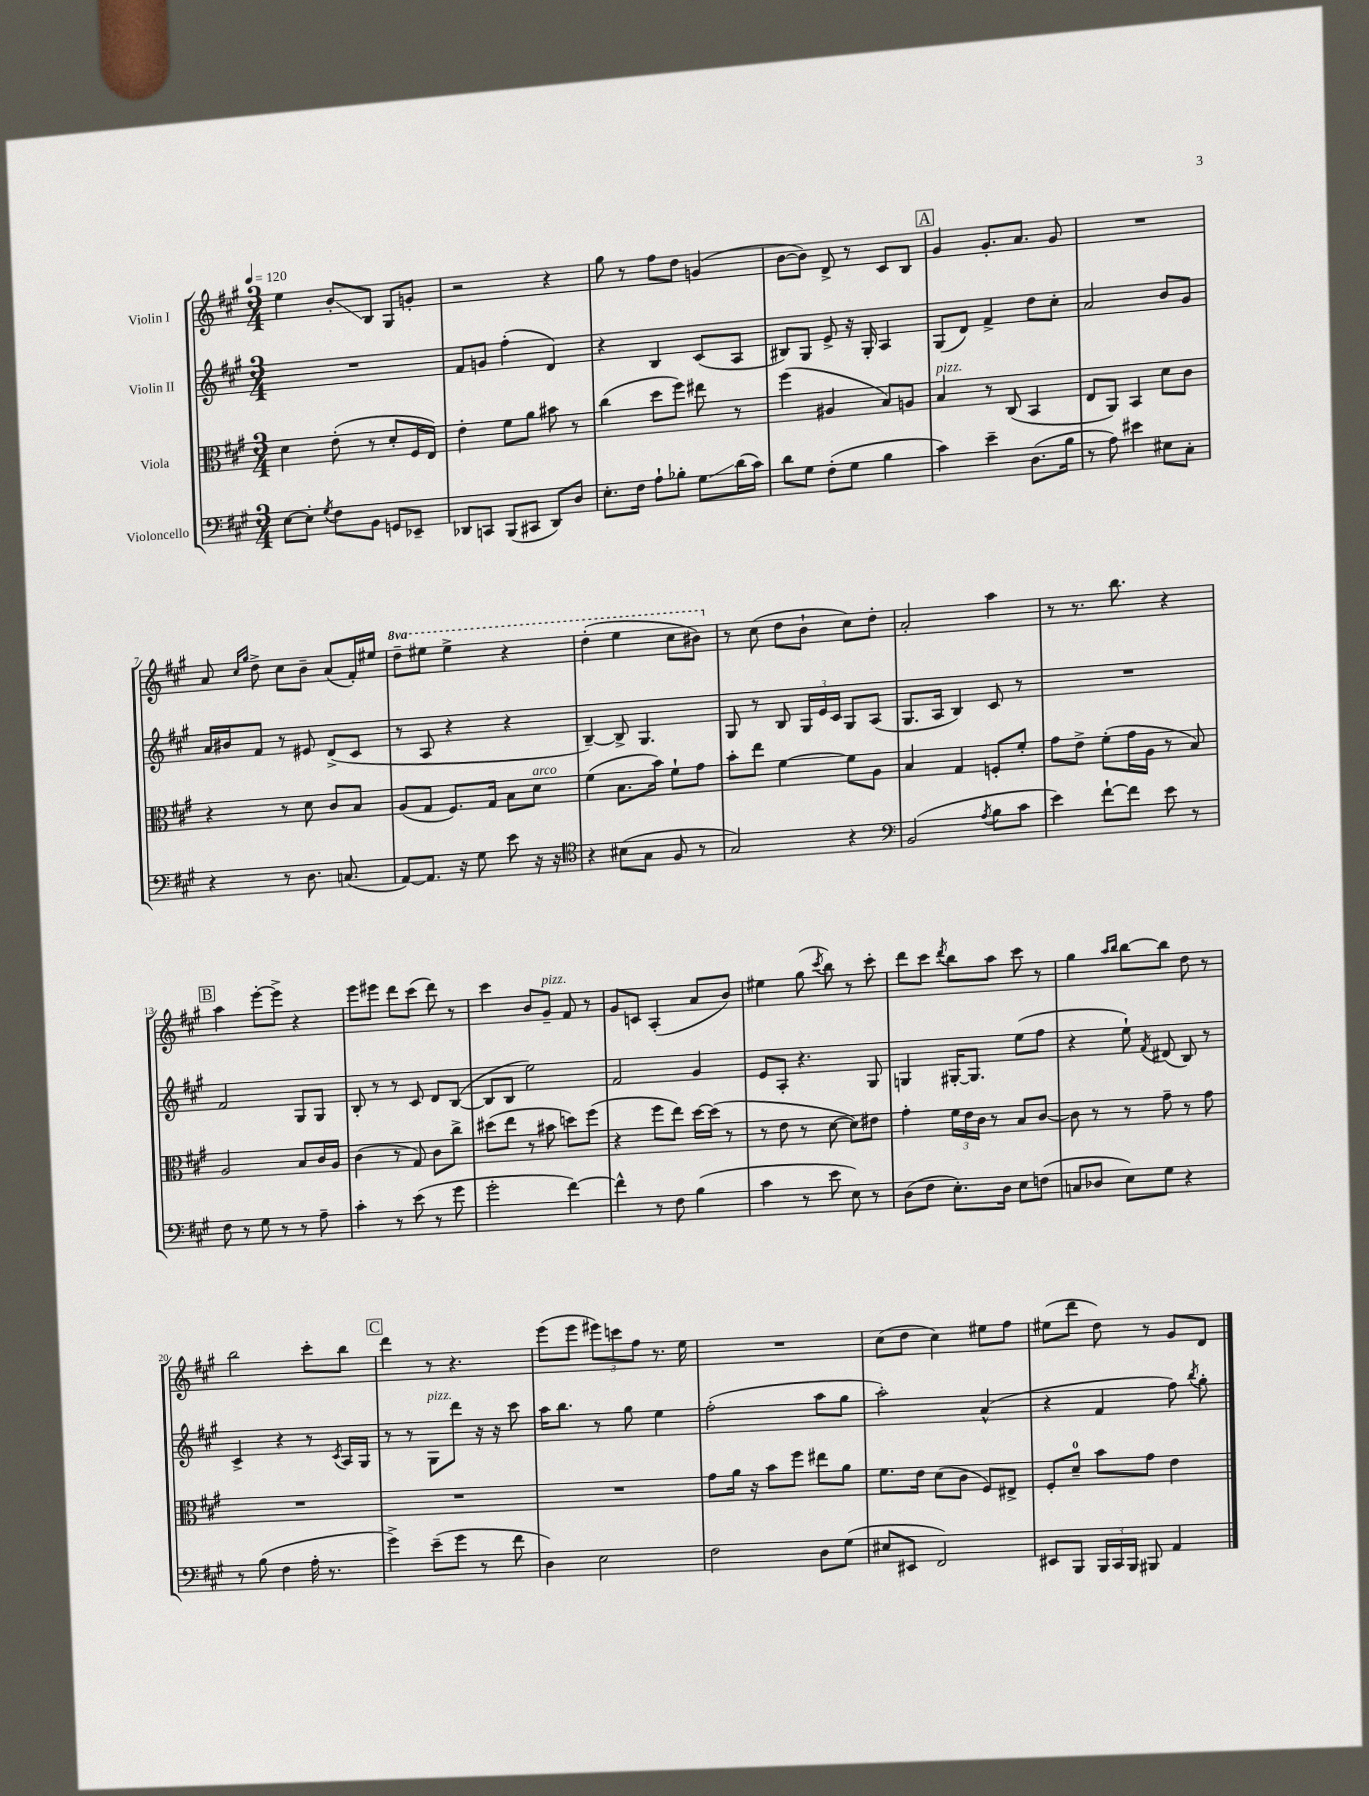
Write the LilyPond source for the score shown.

<<
\new StaffGroup <<
\new Staff = "s0" \with { instrumentName = "Violin I" } {
    \clef treble \key a \major \numericTimeSignature \time 3/4 \set Staff.ottavationMarkups = #ottavation-simple-ordinals \tempo 4 = 120
    \autoBeamOff e''4 b'8[-.\glissando b8] gis8[ g'8]-. |
    r2 r4 |
    gis''8 r8 fis''8[ d''8] g'4( |
    b'8[~ b'8]) d'8-> r8 cis'8[ b8] |
    \mark \markup { \box "A" } gis'4 gis'8.[-. a'8.] gis'8 |
    R2. |
    a'8 \grace { cis''16[ gis''16] } d''8-> cis''8[ b'8]-- a'8[( fis'16-.) eis''16] |
    \ottava #1 d'''8[-- eis'''8] eis'''4-> r4 |
    d'''4-.( e'''4 cis'''8[ bis''8]) \ottava #0 |
    r8 cis''8( d''8[ b'8]-! cis''8[) d''8]-. |
    a'2-. a''4 |
    r8 r8. b''8. r4 |
    \mark \markup { \box "B" } a''4 e'''8[~-. e'''8]-> r4 |
    e'''8[ eis'''8] d'''8[ cis'''8]( d'''8) r8 |
    cis'''4 b'8[ gis'8]--^\markup { \italic "pizz." } fis'8 r8 |
    gis'8[ c'8] a4-.( a'8[ b'8]) |
    eis''4 gis''8( \acciaccatura { cis'''8 } b''8) r8 cis'''8-. |
    d'''8[ cis'''8] \acciaccatura { d'''8 } b''8[ a''8] cis'''8 r8 |
    gis''4 \grace { a''16[ b''16] } b''8[~ b''8] d''8 r8 |
    b''2 cis'''8[-. b''8] |
    \mark \markup { \box "C" } d'''4 r8 r4. |
    e'''8[( e'''8] \tuplet 3/2 { eis'''8[) c'''8 fis''8] } r8. e''16 |
    R2. |
    cis''8[( d''8] cis''4) eis''8[ fis''8] |
    eis''8[( d'''8] d''8) r8 gis'8[ d'8] \bar "|." |
}
\new Staff = "s1" \with { instrumentName = "Violin II" } {
    \clef treble \key a \major \numericTimeSignature \time 3/4
    \autoBeamOff R2. |
    fis'8[ g'8] fis''4-.( d'4) |
    r4 b4 cis'8[( a8] |
    bis8[) gis8] e'8-> r16 gis16-. a4 |
    \mark \markup { \box "A" } gis8[( d'8]) fis'4-> d''8[ cis''8]-. |
    a'2 b'8[ gis'8] |
    a'16[ bis'16 fis'8] r8 eis'8 d'8[->( cis'8] |
    r8 a8 r4 r4 |
    b4~--) b8-> gis4. |
    gis8 r8 b8 \tuplet 3/2 { gis16[ e'16 cis'16] } gis8[ a8]( |
    gis8.[ a16] b4) cis'8 r8 |
    R2. |
    \mark \markup { \box "B" } fis'2 gis8[ gis8] |
    b8-. r8 r8 cis'8 d'8[ b8]~( |
    b8[ b8] e''2) |
    fis'2 gis'4 |
    e'8[ a8]-. r4. gis8 |
    g4 gis16[~-. gis8.] e''8[( fis''8] |
    r4 e''8-!) \acciaccatura { fis'8 } dis'8( b8) r8 |
    cis'4-> r4 r8 \acciaccatura { cis'8 } a16[ gis16] |
    \mark \markup { \box "C" } r8 r8 gis8[^\markup { \italic "pizz." } d'''8] r16 r16 cis'''8 |
    a''16[ b''8.] r8 gis''8 e''4 |
    fis''2-.( a''8[ gis''8] |
    a''2-.) a'4-^( |
    r4 fis'4 fis''8) \acciaccatura { b''8 } gis''8-. \bar "|." |
}
\new Staff = "s2" \with { instrumentName = "Viola" } {
    \clef alto \key a \major \numericTimeSignature \time 3/4
    \autoBeamOff d'4 e'8-.( r8 d'8[-. fis16 e16]) |
    e'4-. fis'8[ a'8] bis'8 r8 |
    cis''4( d''8[ fis''8]) eis''8 r8 |
    fis''4( ais4 b8[) a8] |
    \mark \markup { \box "A" } b4^\markup { \italic "pizz." } r8 cis8( b,4 |
    e8[ a,8]) b,4 d'8[ cis'8] |
    r4 r8 d'8 cis'8[ b8] |
    a8[( gis8] fis8.[) gis16] b8[ d'8]^\markup { \italic "arco" } |
    fis'4( b8.[ b'16]) fis'8[-! gis'8] |
    b'8[-. e''8] fis'4~ fis'8[ a8] |
    b4 gis4 f8[-. fis'8]-. |
    gis'8[ e'8]-> fis'8[-.( gis'16 a16] r8 b8) |
    \mark \markup { \box "B" } a2 b8[ cis'16 a16] |
    cis'4( r8 gis8) cis'8[ cis''8]-> |
    dis''8[( e''8] r8 bis'8 d''8[) fis''8]( |
    r4 fis''8[ e''8]) d''16[~ d''16]( r8 |
    r8 e'8 r8 d'8~ d'8[) eis'8] |
    gis'4-. \tuplet 3/2 { fis'16[ e'16 cis'16] } r8 b8[ cis'8]~ |
    cis'8 r8 r8 gis'8-- r8 gis'8 |
    R2. |
    \mark \markup { \box "C" } R2. |
    R2. |
    gis'8[ a'16] r16 b'8[ fis''8] eis''8[ a'8] |
    fis'8.[ e'16] d'8[( cis'8] fis8[) eis8]-> |
    fis8[-. d'8]-0-- b'8[ gis'8] e'4 \bar "|." |
}
\new Staff = "s3" \with { instrumentName = "Violoncello" } {
    \clef bass \key a \major \numericTimeSignature \time 3/4
    \autoBeamOff e8[~ e8]-. \acciaccatura { gis8 } fis8[ b,8] g,8[ ees,8]-- |
    des,8[ c,8] b,,8[( cis,8] des,8[) d8] |
    e8.[-. fis16] a8[-! bes8]-. gis8[\glissando d'16( cis'16]) |
    d'8[ gis8] fis8[-.( gis8] b4 |
    \mark \markup { \box "A" } cis'4) e'4-- d8.[( b16] |
    r8 a8) eis'4 eis8[ cis8]-. |
    r4 r8 d8. c8.( |
    a,8[~) a,8.] r16 gis8 e'8 r16 r16 |
    \clef tenor r4 bis8[( gis8] fis8 r8 |
    gis2) r4 |
    \clef bass b,2( \acciaccatura { a8 } b8[ cis'8] |
    e'4) fis'8[~-! fis'8] e'8 r8 |
    \mark \markup { \box "B" } fis8 r8 gis8 r8 r8 a8-- |
    cis'4-. r8 e'8( r8 gis'8 |
    gis'2-. fis'4~) |
    fis'4-^ r8 fis8 b4( |
    cis'4 r8 e'8 e8) r8 |
    d8[( fis8] e8.[-.) d16] e8[ f8]( |
    c8[ des8] e8[) gis8] r4 |
    r8 b8( fis4 a16-. r8. |
    \mark \markup { \box "C" } gis'4->) e'8[--( gis'8] r8 fis'8 |
    d4) e2 |
    fis2 d8[ gis8]( |
    eis8[ eis,8] fis,2) |
    eis,8[ b,,8] \tuplet 3/2 { b,,16[ cis,16 b,,16] } bis,,8 a,4 \bar "|." |
}
>>
>>
